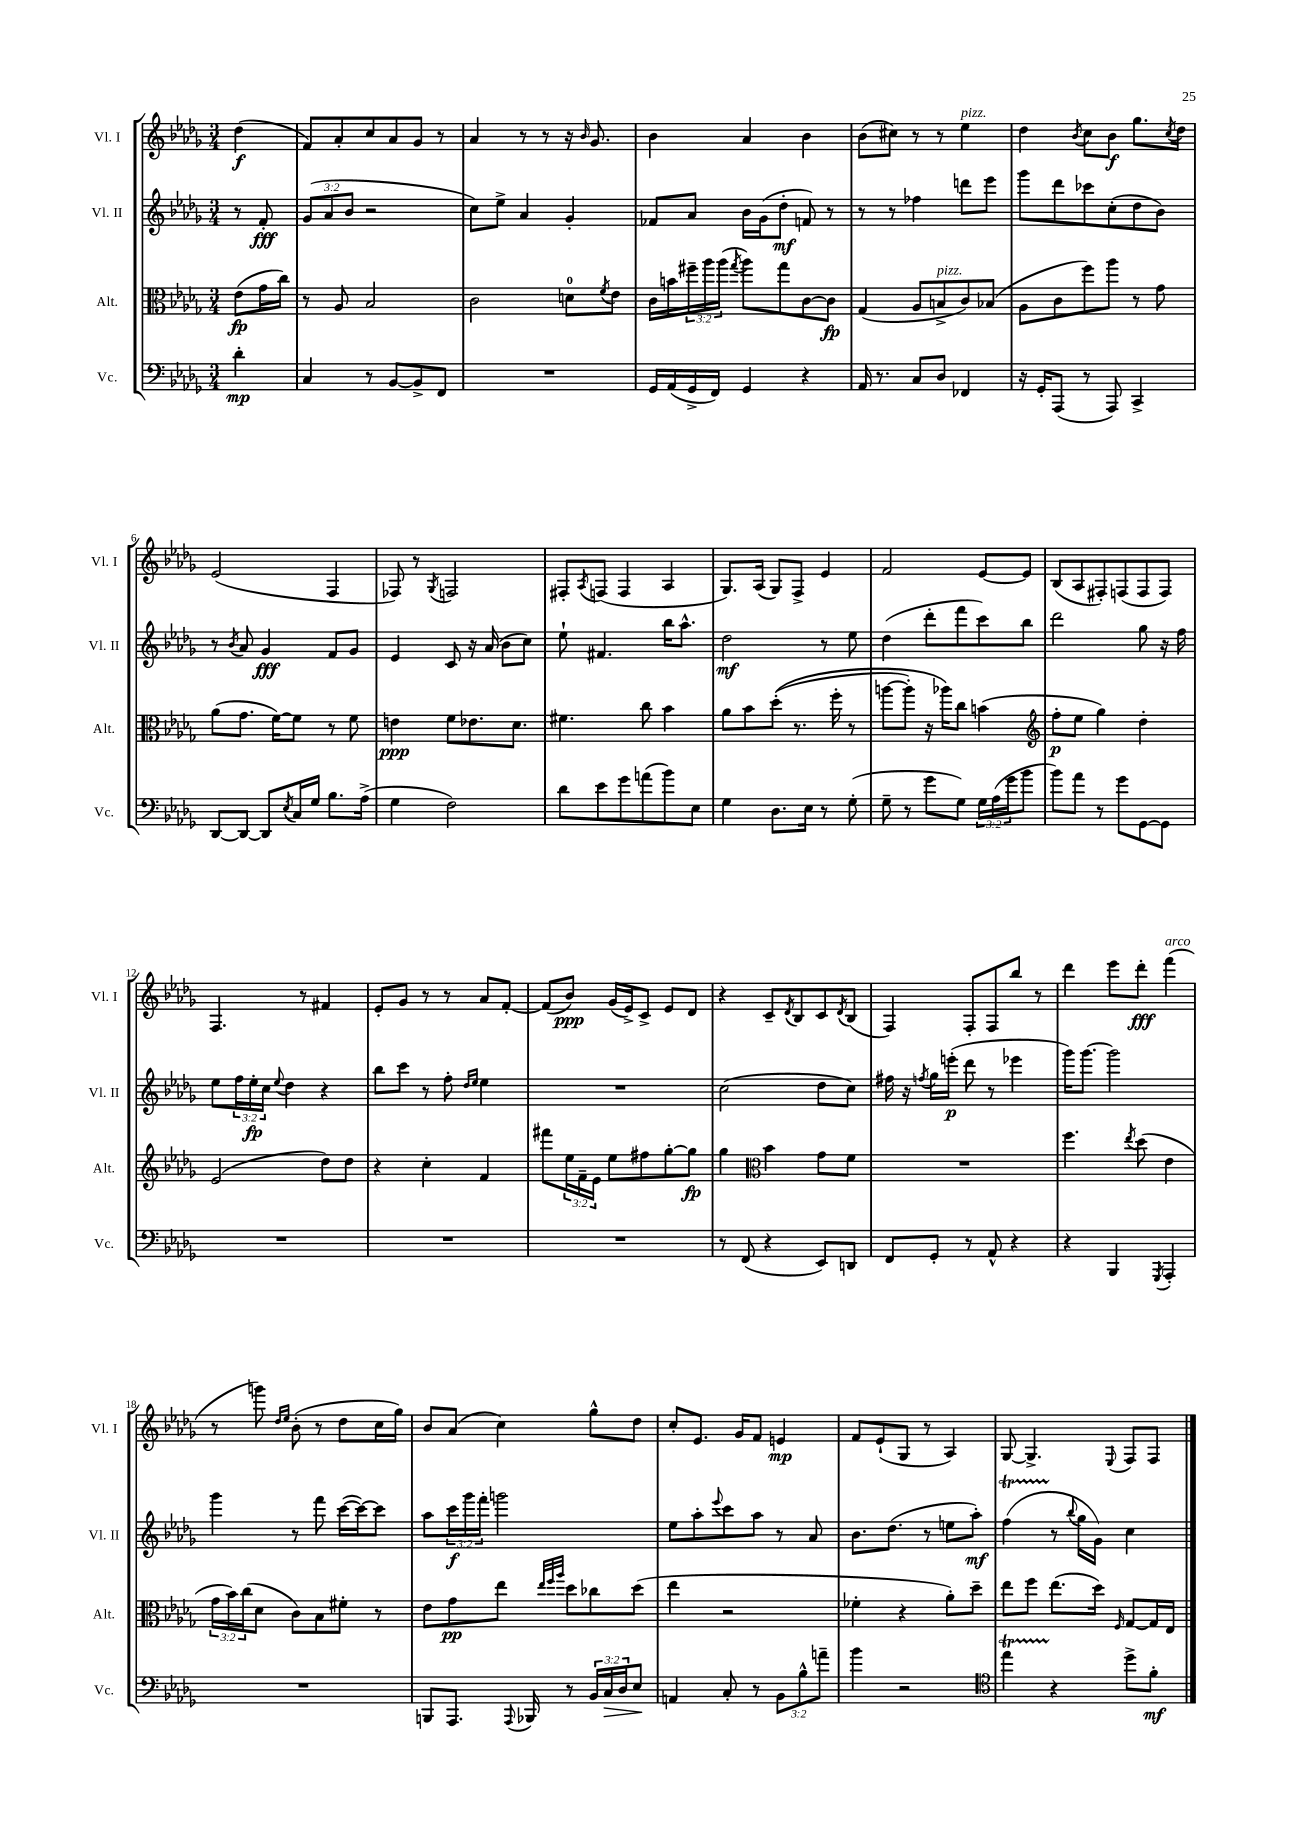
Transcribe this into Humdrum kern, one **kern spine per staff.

**kern	**dynam	**kern	**dynam	**kern	**dynam	**kern	**dynam
*part4	*part4	*part3	*part3	*part2	*part2	*part1	*part1
*staff4	*staff4	*staff3	*staff3	*staff2	*staff2	*staff1	*staff1
*I"Vc.	*	*I"Alt.	*	*I"Vl. II	*	*I"Vl. I	*
*I'Vc.	*	*I'Alt.	*	*I'Vl. II	*	*I'Vl. I	*
*clefF4	*	*clefC3	*	*clefG2	*	*clefG2	*
*k[b-e-a-d-g-]	*	*k[b-e-a-d-g-]	*	*k[b-e-a-d-g-]	*	*k[b-e-a-d-g-]	*
*M3/4	*	*M3/4	*	*M3/4	*	*M3/4	*
=	=	=	=	=	=	=	=
4d-'\	mp	(8e-\L	fp	8r	.	(4dd-\	f
.	.	16g-\L	.	8f'/	fff	.	.
.	.	16cc\JJ)	.	.	.	.	.
=1	=1	=1	=1	=1	=1	=1	=1
4C/	.	8r	.	(12g-/L	.	8f/L)	.
.	.	.	.	12a-/	.	.	.
.	.	8A-/	.	.	.	8a-'/	.
.	.	.	.	12b-/J	.	.	.
8r	.	2B-/	.	2r	.	8cc/	.
[8BB-/L	.	.	.	.	.	8a-/	.
8BB-^/]	.	.	.	.	.	8g-/J	.
8FF/J	.	.	.	.	.	8r	.
=2	=2	=2	=2	=2	=2	=2	=2
2.r	.	2c\	.	8cc\L)	.	4a-/	.
.	.	.	.	8ee-^\J	.	.	.
.	.	.	.	4a-/	.	8r	.
.	.	.	.	.	.	8r	.
.	.	8dn\L	.	4g-'/	.	16r	.
.	.	.	.	.	.	16qqb-/	.
.	.	.	.	.	.	8.g-/	.
.	.	8qf/	.	.	.	.	.
.	.	8e-\J	.	.	.	.	.
=3	=3	=3	=3	=3	=3	=3	=3
16GG-/LL	.	16c\LL	.	8f-X/L	.	4b-\	.
(16AA-/	.	16bn\	.	.	.	.	.
16GG-^/	.	24ff#X~\	.	8a-/J	.	.	.
.	.	24aa-\	.	.	.	.	.
16FF/JJ)	.	.	.	.	.	.	.
.	.	(24aa-\JJ	.	.	.	.	.
.	.	8qgg-/	.	.	.	.	.
4GG-/	.	8aa-\L)	.	16b-\LL	.	4a-/	.
.	.	.	.	(16g-\J	.	.	.
.	.	8gg-\	.	8dd-'\J	mf	.	.
4r	.	[8c\	.	8fn/)	.	4b-\	.
.	.	8c\J]	fp	8r	.	.	.
=4	=4	=4	=4	=4	=4	=4	=4
16AA-/	.	(4G-/	.	8r	.	(8b-\L	.
8.r	.	.	.	.	.	.	.
.	.	.	.	8r	.	8cc#X\J)	.
8C/L	.	8A-/L	.	4ff-X\	.	8r	.
!	!	!LO:TX:a:i:t=pizz.	!	!	!	!	!
8D-/J	.	8Bn^/	.	.	.	8r	.
!	!	!	!	!	!	!LO:TX:a:i:t=pizz.	!
4FF-X/	.	8c/)	.	8dddn\L	.	4ee-\	.
.	.	(8B-X/J	.	8eee-\J	.	.	.
=5	=5	=5	=5	=5	=5	=5	=5
16r	.	8A-\L	.	8ggg-\L	.	4dd-\	.
16GG-'/KL	.	.	.	.	.	.	.
(8AAA-/J	.	8c\	.	8ddd-\	.	.	.
.	.	.	.	.	.	8qb-/	.
8r	.	8ff\)	.	8ccc-X\	.	8cc\L	.
8AAA-/)	.	8aa-\J	.	(8cc'\	.	8b-\J	f
4CC^/	.	8r	.	8dd-\	.	8.gg-\L	.
.	.	8g-\	.	8b-\J)	.	.	.
.	.	.	.	.	.	8qcc/	.
.	.	.	.	.	.	16dd-\Jk	.
!!LO:LB:g=z
=6	=6	=6	=6	=6	=6	=6	=6
[8DD-/L	.	(8a-\L	.	8r	.	(2e-/	.
.	.	.	.	8qb-/	.	.	.
8DD-/J_	.	8.g-\J	.	8a-/	.	.	.
8DD-/L]	.	.	.	4g-/	fff	.	.
.	.	[16f\KL)	.	.	.	.	.
8qE-/	.	.	.	.	.	.	.
16C/L	.	8f\J]	.	.	.	.	.
16G-/JJ	.	.	.	.	.	.	.
8.B-\L	.	8r	.	8f/L	.	4F/	.
.	.	8f\	.	8g-/J	.	.	.
(16A-^\Jk	.	.	.	.	.	.	.
=7	=7	=7	=7	=7	=7	=7	=7
4G-\	.	4en\	ppp	4e-/	.	8F-X/)	.
.	.	.	.	.	.	8r	.
.	.	.	.	.	.	8qG-/	.
2F\)	.	8f\L	.	8c/	.	2Fn/	.
.	.	8.e-X\	.	16r	.	.	.
.	.	.	.	(16a-/	.	.	.
.	.	.	.	8b-\L	.	.	.
.	.	8.d-\J	.	.	.	.	.
.	.	.	.	8cc\J)	.	.	.
=8	=8	=8	=8	=8	=8	=8	=8
8d-\L	.	4.f#X\	.	8ee-`\	.	8F#X'/L	.
.	.	.	.	.	.	8qA-/	.
8e-\	.	.	.	4.f#X/	.	(8Fn/J	.
8g-\	.	.	.	.	.	4F/	.
(8an\	.	8cc\	.	.	.	.	.
8b-\)	.	4b-\	.	16bb-\KL	.	4A-/	.
.	.	.	.	8.aa-^^\J	.	.	.
8E-\J	.	.	.	.	.	.	.
=9	=9	=9	=9	=9	=9	=9	=9
4G-\	.	8a-\L	.	2dd-\	mf	8.G-/L)	.
.	.	8b-\	.	.	.	.	.
.	.	.	.	.	.	(16A-/Jk	.
8.D-\L	.	((8dd-'\J	.	.	.	8G-/L)	.
.	.	8.r	.	.	.	8F^/J	.
16E-\Jk	.	.	.	.	.	.	.
8r	.	.	.	8r	.	4e-/	.
.	.	16ff'\	.	.	.	.	.
(8G-'\	.	8r	.	8ee-\	.	.	.
=10	=10	=10	=10	=10	=10	=10	=10
8G-~\	.	[8aan\L	.	(4dd-\	.	2f/	.
8r	.	8aa'\J])	.	.	.	.	.
8g-\L	.	16r	.	8ddd-'\L	.	.	.
.	.	16aa-X\KL)	.	.	.	.	.
8G-\J)	.	8cc\J	.	8fff\	.	.	.
24G-\LL	.	(4bn\	.	8ccc\)	.	[8e-/L	.
(24A-\	.	.	.	.	.	.	.
24g-\J	.	.	.	.	.	.	.
8b-\J	.	.	.	8bb-\J	.	8e-/J]	.
=11	=11	=11	=11	=11	=11	=11	=11
*	*	*clefG2	*	*	*	*	*
8b-\L)	.	8ff'\L	p	2ddd-\	.	(8B-/L	.
8a-\J	.	8ee-\J	.	.	.	8A-/	.
8r	.	4gg-\)	.	.	.	8F#X'/)	.
8g-\L	.	.	.	.	.	(8Fn/	.
[8GG-\	.	4dd-'\	.	8gg-\	.	8F/	.
8GG-\J]	.	.	.	16r	.	8F/J)	.
.	.	.	.	16ff\	.	.	.
!!LO:LB:g=z
=12	=12	=12	=12	=12	=12	=12	=12
2.r	.	(2e-/	.	8ee-\L	.	4.F/	.
.	.	.	.	24ff\L	.	.	.
.	.	.	.	24ee-'\	fp	.	.
.	.	.	.	24cc\JJ	.	.	.
.	.	.	.	8qqee-/	.	.	.
.	.	.	.	4dd-\	.	.	.
.	.	.	.	.	.	8r	.
.	.	8dd-\L)	.	4r	.	4f#X/	.
.	.	8dd-\J	.	.	.	.	.
=13	=13	=13	=13	=13	=13	=13	=13
2.r	.	4r	.	8bb-\L	.	8e-'/L	.
.	.	.	.	8ccc\J	.	8g-/J	.
.	.	4cc'\	.	8r	.	8r	.
.	.	.	.	8ff'\	.	8r	.
.	.	.	.	16qqdd-/LL	.	.	.
.	.	.	.	16qqee-/JJ	.	.	.
.	.	4f/	.	4ee-\	.	8a-/L	.
.	.	.	.	.	.	[8f'/J	.
=14	=14	=14	=14	=14	=14	=14	=14
2.r	.	8fff#X\L	.	2.r	.	(8f/L]	.
.	.	24ee-\L	.	.	.	8b-/J)	ppp
.	.	24f~\	.	.	.	.	.
.	.	24e-\JJ	.	.	.	.	.
.	.	8ee-\L	.	.	.	(16g-/LL	.
.	.	.	.	.	.	16e-^/J)	.
.	.	8ff#X\	.	.	.	8c^/J	.
.	.	[8gg-'\	.	.	.	8e-/L	.
.	.	8gg-\J]	fp	.	.	8d-/J	.
=15	=15	=15	=15	=15	=15	=15	=15
8r	.	4gg-\	.	(2cc\	.	4r	.
(8FF/	.	.	.	.	.	.	.
*	*	*clefC3	*	*	*	*	*
4r	.	4b-\	.	.	.	8c~/L	.
.	.	.	.	.	.	8qd-/	.
.	.	.	.	.	.	8B-/	.
8EE-/L)	.	8g-\L	.	8dd-\L	.	8c/	.
.	.	.	.	.	.	8qd-/	.
8DDn/J	.	8f\J	.	8cc\J)	.	(8B-/J	.
=16	=16	=16	=16	=16	=16	=16	=16
8FF/L	.	2.r	.	16ff#X\	.	4F/)	.
.	.	.	.	16r	.	.	.
.	.	.	.	8qffn/	.	.	.
8GG-'/J	.	.	.	16gg-\LL	.	.	.
.	.	.	.	(16eeen'\JJ	p	.	.
8r	.	.	.	8ddd-\	.	8F'/L	.
8AA-^^/	.	.	.	8r	.	8F/	.
4r	.	.	.	4eee-X\	.	8bb-/J	.
.	.	.	.	.	.	8r	.
=17	=17	=17	=17	=17	=17	=17	=17
4r	.	4.ff\	.	16ggg-\KL)	.	4ddd-\	.
.	.	.	.	[8.ggg-\J	.	.	.
4BBB-/	.	.	.	2ggg-\]	.	8eee-\L	.
.	.	8qee-/	.	.	.	.	.
.	.	(8dd-\	.	.	.	8ddd-'\J	fff
8qGGG-/	.	.	.	.	.	.	.
!	!	!	!	!	!	!LO:TX:a:i:t=arco	!
4AAA-'/	.	4e-\	.	.	.	(4fff\	.
!!LO:LB:g=z
=18	=18	=18	=18	=18	=18	=18	=18
2.r	.	24g-\LL	.	4ggg-\	.	8r	.
.	.	24b-\)	.	.	.	.	.
.	.	(24cc\J	.	.	.	.	.
.	.	8d-\J	.	.	.	8gggn\)	.
.	.	.	.	.	.	16qqdd-/LL	.
.	.	.	.	.	.	16qqee-/JJ	.
.	.	8c\L)	.	8r	.	(8b-'\	.
.	.	8B-\	.	8fff\	.	8r	.
.	.	8f#X'\J	.	([16ccc\LL	.	8dd-\L	.
.	.	.	.	16ccc\J_)	.	.	.
.	.	8r	.	8ccc\J]	.	16cc\L	.
.	.	.	.	.	.	16gg-\JJ)	.
=19	=19	=19	=19	=19	=19	=19	=19
8BBBn/L	.	8e-\L	.	8aa-\L	.	8b-/L	.
8.AAA-/J	.	8g-\	pp	24ccc\L	f	(8a-/J	.
.	.	.	.	24ggg-\	.	.	.
.	.	.	.	24fff'\JJ	.	.	.
.	.	8ee-\J	.	2gggn\	.	4cc\)	.
8qqAAA-/	.	.	.	.	.	.	.
16BBB-X/	.	.	.	.	.	.	.
.	.	32qqee-/LLL	.	.	.	.	.
.	.	32qqff/	.	.	.	.	.
.	.	32qqaa-/JJJ	.	.	.	.	.
8r	.	8dd-\L	.	.	.	.	.
24BB-/LL	.	8cc-X\	.	.	.	8gg-^^\L	.
!	!LO:HP:b	!	!	!	!	!	!
24C/	>	.	.	.	.	.	.
24D-/J	.	.	.	.	.	.	.
8E-/J	.	(8dd-\J	.	.	.	8dd-\J	.
.	]	.	.	.	.	.	.
=20	=20	=20	=20	=20	=20	=20	=20
4AAn/	.	4ee-\	.	8ee-\L	.	8cc'/L	.
.	.	.	.	8aa-'\	.	8.e-/J	.
.	.	.	.	8qqeee-/	.	.	.
8C'/	.	2r	.	8ccc\	.	.	.
.	.	.	.	.	.	16g-/KL	.
8r	.	.	.	8aa-\J	.	8f/J	.
12BB-\L	.	.	.	8r	.	4en/	mp
12B-^^\	.	.	.	.	.	.	.
.	.	.	.	8a-/	.	.	.
12an~\J	.	.	.	.	.	.	.
=21	=21	=21	=21	=21	=21	=21	=21
4b-\	.	4f-X'\	.	8.b-\L	.	8f/L	.
.	.	.	.	.	.	(8e-`/	.
.	.	.	.	(8.dd-\J	.	.	.
2r	.	4r	.	.	.	8G-/J	.
.	.	.	.	8r	.	8r	.
.	.	8a-'\L)	.	8een\L	.	4A-/)	.
.	.	8dd-~\J	.	8aa-'\J)	mf	.	.
=22	=22	=22	=22	=22	=22	=22	=22
*clefC4	*	*	*	*	*	*	*
4ee-T\	.	8ee-\L	.	(4fft\	.	[8G-/	.
.	.	8ff\J	.	.	.	4.G-^/]	.
4r	.	(8.ee-\L	.	8r	.	.	.
.	.	.	.	8qqbb-/	.	.	.
.	.	.	.	16gg-\LL	.	.	.
.	.	16dd-\Jk)	.	16g-\JJ)	.	.	.
.	.	16qqF/	.	.	.	8qqE-/	.
8dd-^\L	.	[8G-/L	.	4cc\	.	8F/L	.
8f'\J	mf	16G-/L]	.	.	.	8F/J	.
.	.	16E-/JJ	.	.	.	.	.
==	==	==	==	==	==	==	==
*-	*-	*-	*-	*-	*-	*-	*-
